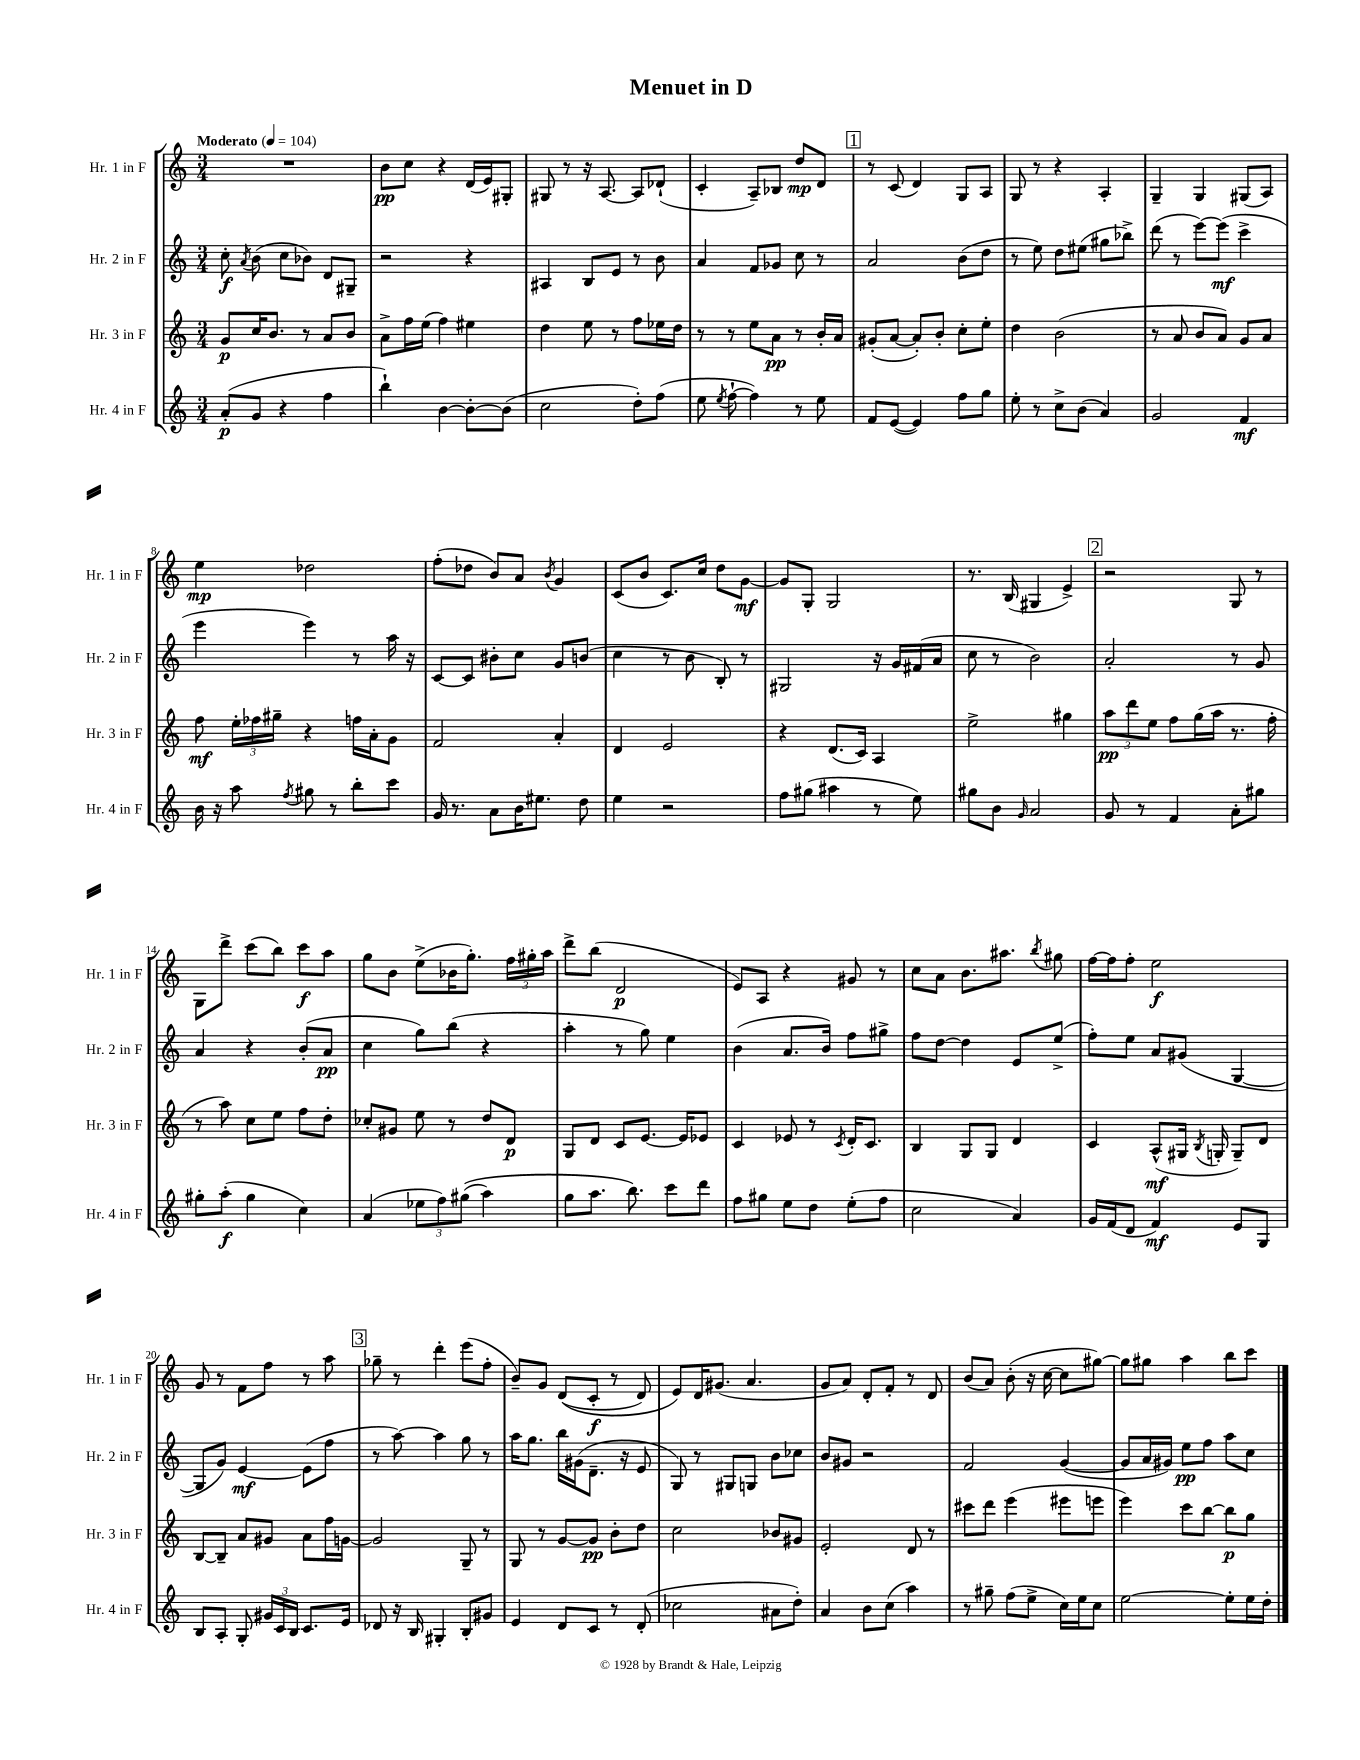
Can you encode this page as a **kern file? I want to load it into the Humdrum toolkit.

**kern	**kern	**kern	**kern
*staff4	*staff3	*staff2	*staff1
*clefG2	*clefG2	*clefG2	*clefG2
*k[]	*k[]	*k[]	*k[]
*M3/4	*M3/4	*M3/4	*M3/4
*MM104	*MM104	*MM104	*MM104
(8a'/L	8g/L	8cc'\	2.r
.	.	8qa/	.
8g/J	16cc/K	(8b\	.
.	8.b/J	.	.
4r	.	8cc\L	.
.	8r	8b-\J)	.
4ff\	8a/L	8d/L	.
.	8b/J	8G#~/J	.
=	=	=	=
4bb`\)	8a^\L	2r	8b\L
.	16ff\L	.	8cc\J
.	(16ee\JJ	.	.
[4b\	4ff\)	.	4r
8b'\_L	4ee#\	4r	(16d/LL
.	.	.	16e/J)
(8b\]J	.	.	8G#'/J
=	=	=	=
2cc\	4dd\	4A#/	8G#/
.	.	.	8r
.	8ee\	8B/L	16r
.	.	.	[8.A/
.	8r	8e/J	.
8dd'\L)	8ff\L	8r	8A/]L
(8ff\J	16ee-\L	8b\	(8d-`/J
.	16dd\JJ	.	.
=	=	=	=
8ee\	8r	4a/	4c'/
8qee/	.	.	.
[8ff`\	8r	.	.
4ff\])	8ee\L	8f/L	8A~/L)
.	8a\J	8g-/J	8B-/J
8r	8r	8cc\	8dd/L
8ee\	16b'/LL	8r	8d/J
.	16a/JJ	.	.
=	=	=	=
8f/L	(8g#'/L	2a/	8r
([8e/J	[8a/J	.	(8c/
4e/])	8a'/]L)	.	4d/)
.	8b'/J	.	.
8ff\L	8cc'\L	(8b\L	8G/L
8gg\J	8ee'\J	8dd\J	8A/J
=	=	=	=
8ee'\	4dd\	8r	8G/
8r	.	8ee\)	8r
8cc^\L	(2b\	8dd\L	4r
(8b\J	.	(8ee#\J	.
4a/)	.	8gg#\L	4A'/
.	.	8bb-^\J)	.
=	=	=	=
2g/	8r	(8ddd\	4G~/
.	8a/	8r	.
.	8b/L	[8eee\L)	4G/
.	8a/J)	(8eee\]J	.
4f/	8g/L	4ccc^\	(8G#/L
.	8a/J	.	8A/J)
=	=	=	=
16b\	8ff\	4eee\	4ee\
16r	.	.	.
8aa\	24ee'\LL	.	.
.	24ff-\	.	.
.	24gg#~\JJ	.	.
8qff/	.	.	.
8gg#\	4r	4eee\)	2dd-\
8r	.	.	.
8bb'\L	16ff\LL	8r	.
.	16a'\J	.	.
8ccc\J	8g\J	16aa\	.
.	.	16r	.
=	=	=	=
16g/	2f/	[8c/L	(8ff'\L
8.r	.	.	.
.	.	8c/]J	8dd-\J
8a\L	.	8b#'\L	8b/L)
16b\K	.	8cc\J	8a/J
8.ee#\J	.	.	.
.	.	.	8qb/
.	4a'/	8g/L	4g/
8dd\	.	(8b/J	.
=	=	=	=
4ee\	4d/	4cc\	(8c/L
.	.	.	8b/J
2r	2e/	8r	8.c/L)
.	.	8b\	.
.	.	.	16cc/Jk
.	.	8B'/)	8dd\L
.	.	8r	[8g\J
=	=	=	=
8ff\L	4r	2G#/	8g/]L
(8gg#\J	.	.	8G'/J
4aa#\	(8.d/L	.	2G/
.	16c/Jk)	.	.
8r	4A/	16r	.
.	.	16g/LL	.
8ee\)	.	(16f#/	.
.	.	16a/JJ	.
=	=	=	=
8gg#\L	2ee^\	8cc\	8.r
8b\J	.	8r	.
.	.	.	(16B/
16qqg/	.	.	.
2a/	.	2b\)	4G#/
.	4gg#\	.	4e^/)
=	=	=	=
8g/	12aa\L	2a'/	2r
.	12ddd\	.	.
8r	.	.	.
.	12ee\J	.	.
4f/	8ff\L	.	.
.	(16gg\L	.	.
.	16aa\JJ	.	.
8a'\L	8.r	8r	8G/
8gg#\J	.	8g/	8r
.	16ff'\	.	.
=	=	=	=
8gg#'\L	8r	4a/	8G\L
(8aa'\J	8aa\)	.	8ddd^\J
4gg#\	8cc\L	4r	(8ccc\L
.	8ee\J	.	8bb\J)
4cc\)	8ff\L	(8b'/L	8ccc\L
.	8dd'\J	8a/J	8aa\J
=	=	=	=
(4a/	8cc-'/L	4cc\	8gg\L
.	8g#/J	.	8b\J
12ee-\L	8ee\	8gg\L)	(8ee^\L
12ff\)	.	.	.
.	8r	(8bb\J	16b-\K
&((12gg#\J	.	.	.
.	.	.	8.gg'\J)
4aa\)	8dd/L	4r	.
.	8d/J	.	24ff\LL
.	.	.	24gg#'\
.	.	.	24aa\JJ
=	=	=	=
8gg\L	8G/L	4aa'\	8ddd^\L
8.aa\J	8d/J	.	(8bb\J
.	8c/L	8r	2d/
8.bb\&)	.	.	.
.	[8.e/J	8gg\)	.
8ccc\L	.	4ee\	.
.	16e/]LK	.	.
8ddd\J	8e-/J	.	.
=	=	=	=
8ff\L	4c/	(4b\	8e/L)
8gg#\J	.	.	8A/J
8ee\L	8e-/	8.a/L	4r
8dd\J	8r	.	.
.	.	16b/Jk)	.
.	8qc/	.	.
(8ee'\L	16d'/LK	8ff\L	8g#/
.	8.c/J	.	.
8ff\J	.	8gg#^\J	8r
=	=	=	=
2cc\	4B/	8ff\L	8cc\L
.	.	[8dd\J	8a\J
.	8G/L	4dd\]	8.b\L
.	8G/J	.	.
.	.	.	8.aa#\J
4a/)	4d/	8e/L	.
.	.	.	8qbb/
.	.	(8ee^/J	8gg#\
=	=	=	=
16g/LL	4c/	8ff'\L)	[16ff\LL
(16f/J	.	.	16ff\]J
8d/J	.	8ee\J	8ff'\J
4f/)	(8A^^/L	8a/L	2ee\
.	16G#/Jk	(8g#/J	.
.	8qB/	.	.
.	16G'/	.	.
8e/L	8G~/L)	[4G/	.
8G/J	8d/J	.	.
=	=	=	=
8B/L	[8B/L	8G/]L	8g/
8A'/J	8B~/]J	8g/J)	8r
8G'/	8a/L	[4e/	8f\L
24g#/LL	8g#/J	.	8ff\J
24c/	.	.	.
24B/JJ	.	.	.
8.c/L	8a\L	(8e\]L	8r
.	16ff\L	8ff\J	8aa\
16e/Jk	[16g\JJ	.	.
=	=	=	=
8d-/	2g/]	8r	8gg-~\
16r	.	[8aa\)	8r
16B/	.	.	.
4G#'/	.	4aa\]	4ddd'\
8B'/L	8G~/	8gg\	(8eee\L
8g#/J	8r	8r	8ff'\J
=	=	=	=
4e/	8G/	16aa\LK	8b~/L)
.	.	8.gg\J	.
.	8r	.	8g/J
8d/L	[8g/L	16bb\LL	&((8d/L
.	.	(16g#\J	.
8c/J	8g/]J	8.d~\J	8c'/J
8r	8b'\L	.	8r
.	.	16r	.
(8d'/	8dd\J	8e/	8d/)
=	=	=	=
2cc-\	2cc\	8G/)	8e/L&)
.	.	8r	16d/K
.	.	.	(8.g#/J
.	.	8G#/L	.
.	.	8G/J	4.a/
8a#\L	8b-/L	8b\L	.
8dd'\J)	8g#/J	8cc-\J	.
=	=	=	=
4a/	2e'/	8b/L	8g/L
.	.	8g#/J	8a/J)
8b\L	.	2r	8d'/L
(8cc\J	.	.	8f'/J
4aa\)	8d/	.	8r
.	8r	.	8d/
=	=	=	=
8r	8ccc#\L	2f/	(8b/L
8gg#~\	8ddd\J	.	8a/J)
(8ff\L	(4eee\	.	(8b'\
8ee^\J	.	.	16r
.	.	.	[16cc\
16cc\LL)	8eee#\L	([4g/	8cc\]L
16ee\J	.	.	.
8cc\J	8eee\J	.	[8gg#\J)
=	=	=	=
[2ee\	4eee\)	8g/]L	8gg#\]L
.	.	16a/L	8gg#\J
.	.	16g#/JJ)	.
.	8ccc\L	8ee\L	4aa\
.	[8bb\J	8ff\J	.
8ee'\]L	8bb\]L	8aa\L	8bb\L
16ee\L	8gg\J	8cc\J	8ccc\J
16dd'\JJ	.	.	.
==	==	==	==
*-	*-	*-	*-
